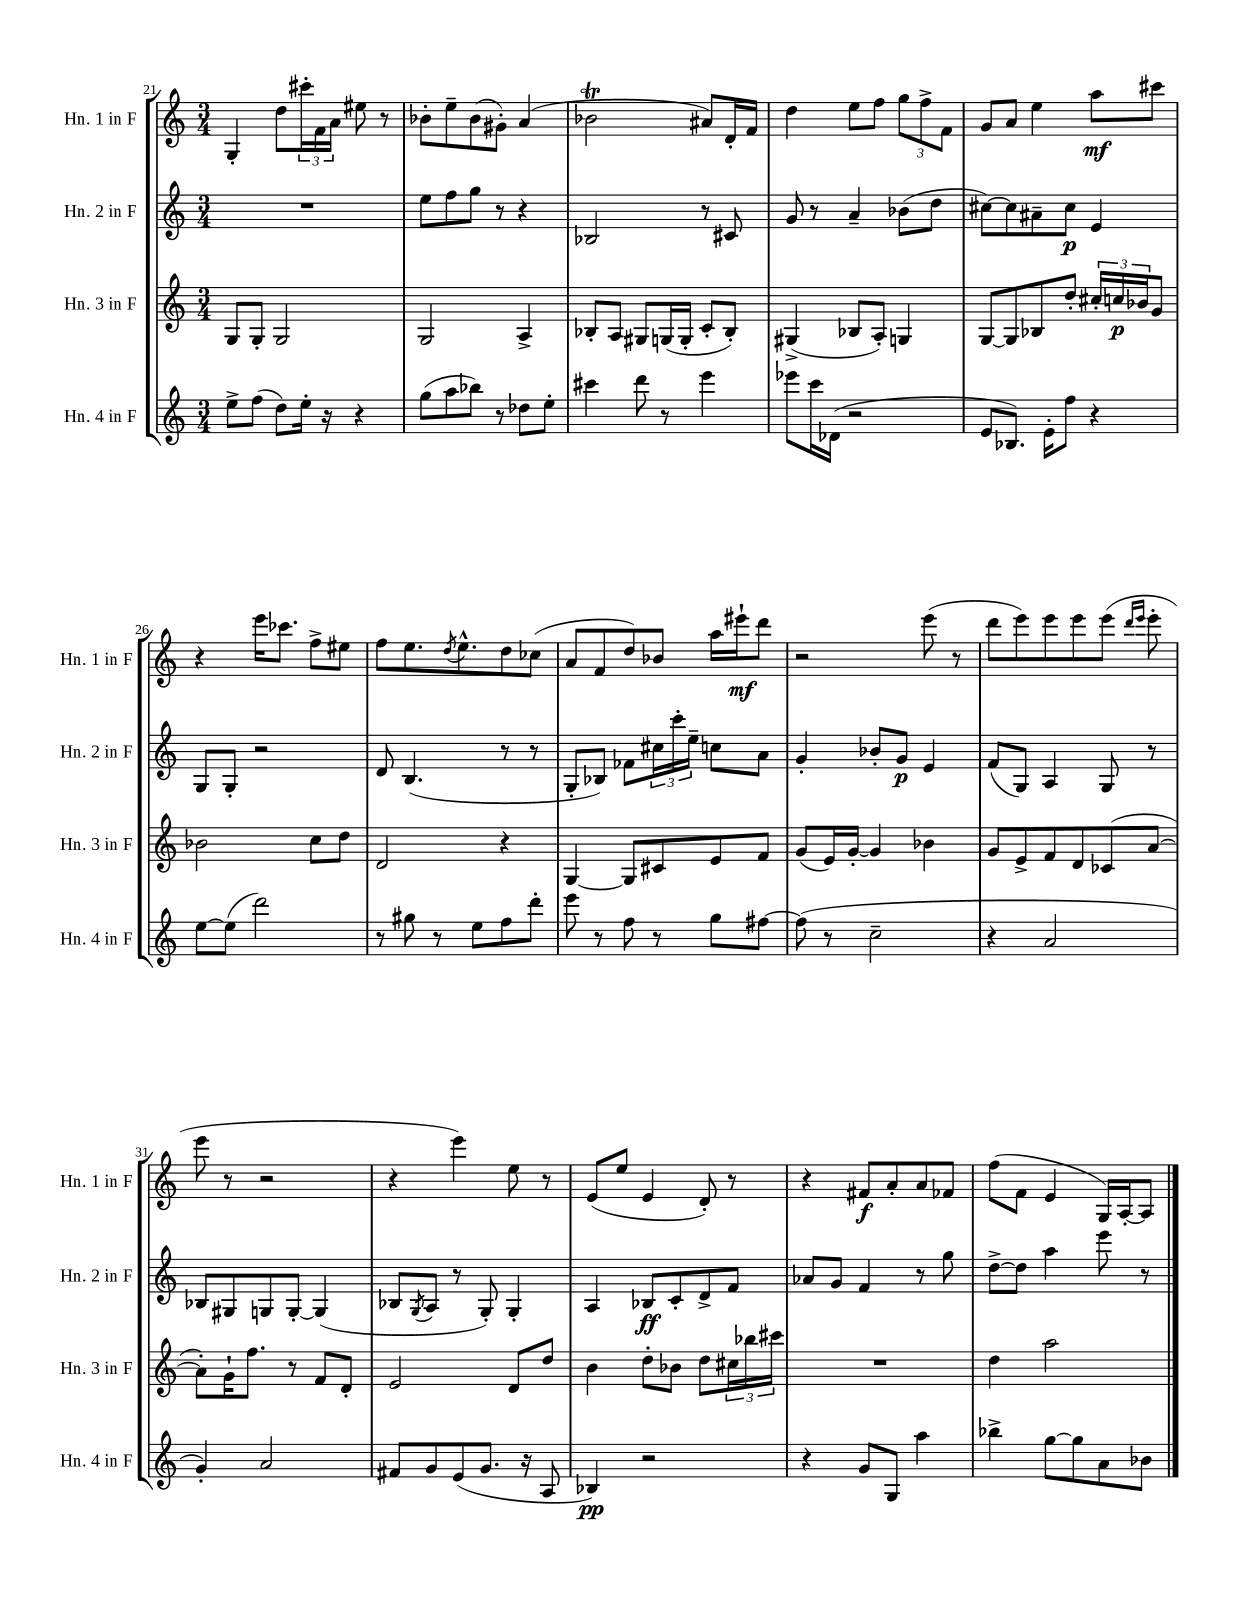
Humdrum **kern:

**kern	**dynam	**kern	**dynam	**kern	**dynam	**kern	**dynam
*part4	*part4	*part3	*part3	*part2	*part2	*part1	*part1
*staff4	*staff4	*staff3	*staff3	*staff2	*staff2	*staff1	*staff1
*I"Hn. 4 in F	*	*I"Hn. 3 in F	*	*I"Hn. 2 in F	*	*I"Hn. 1 in F	*
*I'Hn. 4 in F	*	*I'Hn. 3 in F	*	*I'Hn. 2 in F	*	*I'Hn. 1 in F	*
*clefG2	*	*clefG2	*	*clefG2	*	*clefG2	*
*k[]	*	*k[]	*	*k[]	*	*k[]	*
*M3/4	*	*M3/4	*	*M3/4	*	*M3/4	*
=21	=21	=21	=21	=21	=21	=21	=21
8ee^\L	.	8G/L	.	2.r	.	4G'/	.
(8ff\J	.	8G'/J	.	.	.	.	.
8dd\L)	.	2G/	.	.	.	8dd\L	.
16ee'\Jk	.	.	.	.	.	24ccc#X'\L	.
.	.	.	.	.	.	24f\	.
16r	.	.	.	.	.	.	.
.	.	.	.	.	.	24a\JJ	.
4r	.	.	.	.	.	8ee#X\	.
.	.	.	.	.	.	8r	.
=22	=22	=22	=22	=22	=22	=22	=22
(8gg\L	.	2G/	.	8ee\L	.	8b-X'\L	.
8aa\	.	.	.	8ff\	.	8ee~\	.
8bb-X\J)	.	.	.	8gg\J	.	(8b-\	.
8r	.	.	.	8r	.	8g#X'\J)	.
8dd-X\L	.	4A^/	.	4r	.	(4a/	.
8ee'\J	.	.	.	.	.	.	.
=23	=23	=23	=23	=23	=23	=23	=23
4ccc#X\	.	8B-X'/L	.	2B-X/	.	2b-XT\	.
.	.	8A/J	.	.	.	.	.
8ddd\	.	8G#X/L	.	.	.	.	.
8r	.	(16Gn/L	.	.	.	.	.
.	.	16G'/JJ	.	.	.	.	.
4eee\	.	8c'/L	.	8r	.	8a#X/L)	.
.	.	8B-'/J)	.	8c#X/	.	16d'/L	.
.	.	.	.	.	.	16f/JJ	.
=24	=24	=24	=24	=24	=24	=24	=24
8eee-X\L	.	(4G#X^/	.	8g/	.	4dd\	.
16ccc\L	.	.	.	8r	.	.	.
(16d-X\JJ	.	.	.	.	.	.	.
2r	.	8B-X/L	.	4a~/	.	8ee\L	.
.	.	8A'/J)	.	.	.	8ff\J	.
.	.	4Gn/	.	(8b-X\L	.	12gg\L	.
.	.	.	.	.	.	12ff^\	.
.	.	.	.	8dd\J	.	.	.
.	.	.	.	.	.	12f\J	.
=25	=25	=25	=25	=25	=25	=25	=25
8e/L	.	[8G/L	.	[8cc#X\L)	.	8g/L	.
8.B-X/J)	.	8G/]	.	8cc#\]	.	8a/J	.
.	.	8B-X/	.	8a#X~\	.	4ee\	.
16e'\KL	.	.	.	.	.	.	.
8ff\J	.	8dd'/J	.	8cc#\J	p	.	.
4r	.	24cc#X'/LL	.	4e/	.	8aa\L	mf
.	.	24ccn/	p	.	.	.	.
.	.	24b-X/J	.	.	.	.	.
.	.	8g/J	.	.	.	8ccc#X\J	.
!!LO:LB:g=z
=26	=26	=26	=26	=26	=26	=26	=26
[8ee\L	.	2b-X\	.	8G/L	.	4r	.
(8ee\J]	.	.	.	8G'/J	.	.	.
2ddd\)	.	.	.	2r	.	16eee\KL	.
.	.	.	.	.	.	8.ccc-X\J	.
.	.	8cc\L	.	.	.	8ff^\L	.
.	.	8dd\J	.	.	.	8ee#X\J	.
=27	=27	=27	=27	=27	=27	=27	=27
8r	.	2d/	.	8d/	.	8ff\L	.
8gg#X\	.	.	.	(4.B/	.	8.ee\	.
8r	.	.	.	.	.	.	.
.	.	.	.	.	.	8qdd/	.
.	.	.	.	.	.	8.ee^^\	.
8ee\L	.	.	.	.	.	.	.
8ff\	.	4r	.	8r	.	8dd\	.
8ddd'\J	.	.	.	8r	.	(8cc-X\J	.
=28	=28	=28	=28	=28	=28	=28	=28
8eee\	.	[4G/	.	8G'/L	.	8a/L	.
8r	.	.	.	8B-X/J)	.	8f/	.
8ff\	.	8G/L]	.	8f-X\L	.	8dd/)	.
8r	.	8c#X/	.	24cc#X\L	.	8b-X/J	.
.	.	.	.	24ccc'\	.	.	.
.	.	.	.	24ee~\JJ	.	.	.
8gg\L	.	8e/	.	8ccn\L	.	16aa\LL	.
.	.	.	.	.	.	16eee#X`\J	mf
[8ff#X\J	.	8f/J	.	8a\J	.	8ddd\J	.
=29	=29	=29	=29	=29	=29	=29	=29
(8ff#\]	.	(8g/L	.	4g'/	.	2r	.
8r	.	16e/L)	.	.	.	.	.
.	.	[16g'/JJ	.	.	.	.	.
2cc~\	.	4g/]	.	8b-X'/L	.	.	.
.	.	.	.	8g/J	p	.	.
.	.	4b-X\	.	4e/	.	(8eee\	.
.	.	.	.	.	.	8r	.
=30	=30	=30	=30	=30	=30	=30	=30
4r	.	8g/L	.	(8f/L	.	8ddd\L	.
.	.	8e^/	.	8G/J)	.	8eee\)	.
2a/	.	8f/	.	4A/	.	8eee\	.
.	.	8d/	.	.	.	8eee\	.
.	.	(8c-X/	.	8G/	.	(8eee\J	.
.	.	.	.	.	.	16qqddd/LL	.
.	.	.	.	.	.	16qqeee/JJ	.
.	.	[8a/J	.	8r	.	8eee'\	.
!!LO:LB:g=z
=31	=31	=31	=31	=31	=31	=31	=31
4g'/)	.	8a'\L])	.	8B-X/L	.	8eee\	.
.	.	16g`\K	.	8G#X/	.	8r	.
.	.	8.ff\J	.	.	.	.	.
2a/	.	.	.	8Gn/	.	2r	.
.	.	8r	.	[8G'/J	.	.	.
.	.	8f/L	.	(4G/]	.	.	.
.	.	8d'/J	.	.	.	.	.
=32	=32	=32	=32	=32	=32	=32	=32
8f#X/L	.	2e/	.	8B-X/L	.	4r	.
.	.	.	.	8qG/	.	.	.
8g/	.	.	.	8A/J	.	.	.
(8e/	.	.	.	8r	.	4eee\)	.
8.g/J	.	.	.	8G'/)	.	.	.
.	.	8d/L	.	4G'/	.	8ee\	.
16r	.	.	.	.	.	.	.
8A/	.	8dd/J	.	.	.	8r	.
=33	=33	=33	=33	=33	=33	=33	=33
4B-X/)	pp	4b\	.	4A/	.	(8e/L	.
.	.	.	.	.	.	8ee/J	.
2r	.	8dd'\L	.	8B-X/L	ff	4e/	.
.	.	8b-X\J	.	8c'/	.	.	.
.	.	8dd\L	.	8d^/	.	8d'/)	.
.	.	24cc#X\L	.	8f/J	.	8r	.
.	.	24bb-X\	.	.	.	.	.
.	.	24ccc#X\JJ	.	.	.	.	.
=34	=34	=34	=34	=34	=34	=34	=34
4r	.	2.r	.	8a-X/L	.	4r	.
.	.	.	.	8g/J	.	.	.
8g/L	.	.	.	4f/	.	8f#X/L	f
8G/J	.	.	.	.	.	8a'/	.
4aa\	.	.	.	8r	.	8a/	.
.	.	.	.	8gg\	.	8f-X/J	.
=35	=35	=35	=35	=35	=35	=35	=35
4bb-X^\	.	4dd\	.	[8dd^\L	.	(8ff\L	.
.	.	.	.	8dd\J]	.	8f\J	.
[8gg\L	.	2aa\	.	4aa\	.	4e/	.
8gg\]	.	.	.	.	.	.	.
8a\	.	.	.	8eee\	.	16G/LL)	.
.	.	.	.	.	.	[16A'/J	.
8b-X\J	.	.	.	8r	.	8A/J]	.
==	==	==	==	==	==	==	==
*-	*-	*-	*-	*-	*-	*-	*-
